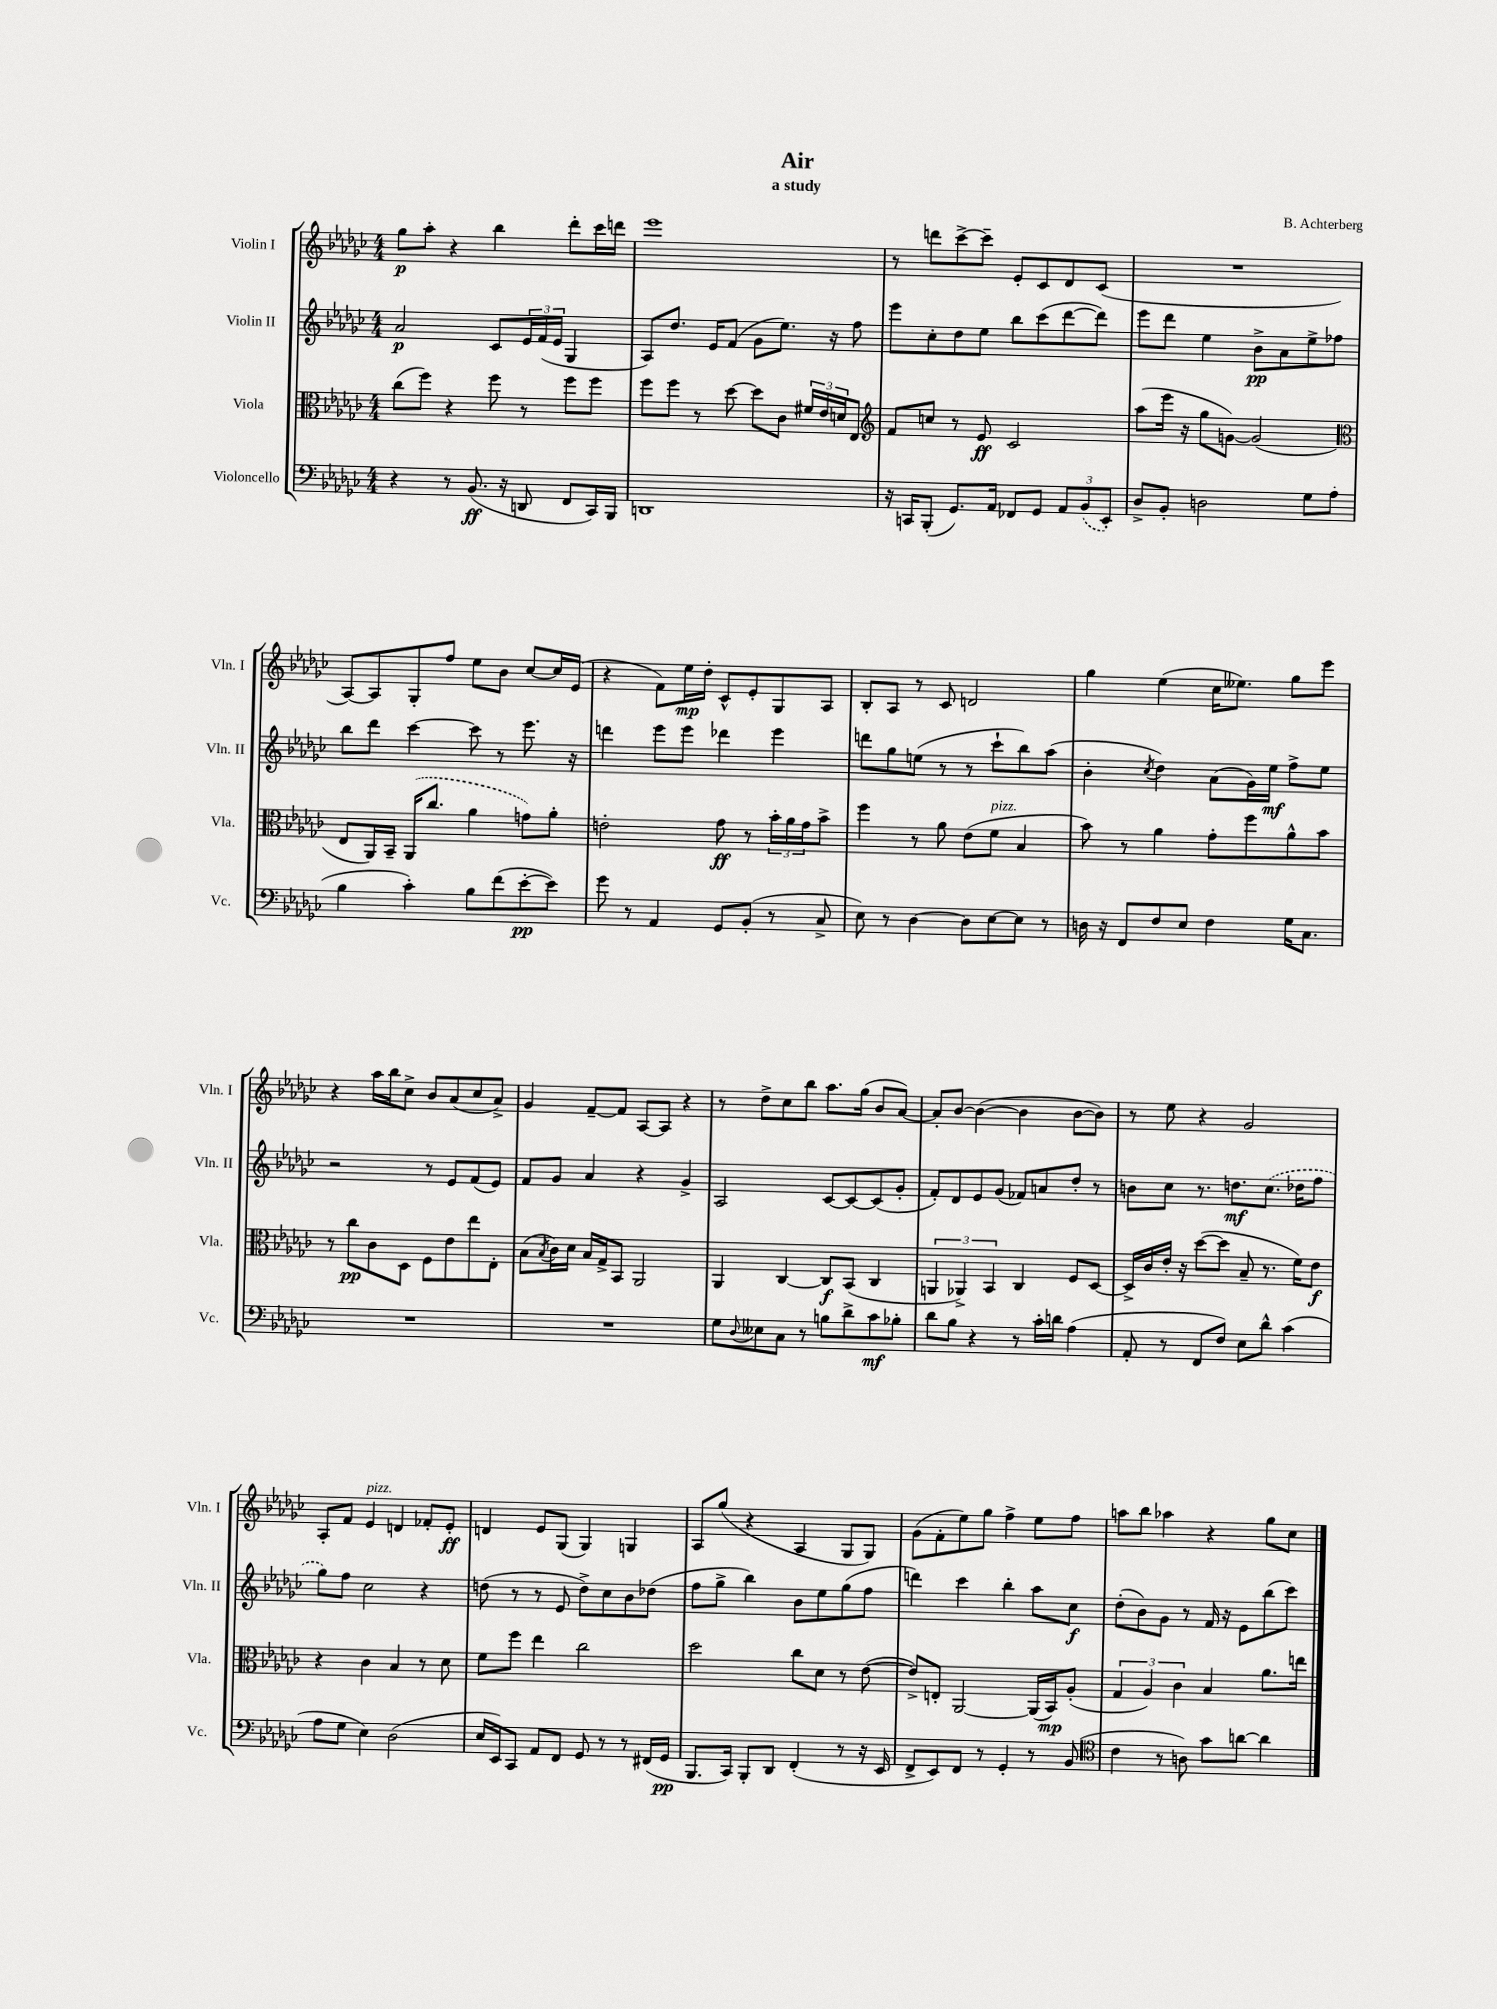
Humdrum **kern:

**kern	**kern	**kern	**kern
*staff4	*staff3	*staff2	*staff1
*clefF4	*clefC3	*clefG2	*clefG2
*k[b-e-a-d-g-c-]	*k[b-e-a-d-g-c-]	*k[b-e-a-d-g-c-]	*k[b-e-a-d-g-c-]
*M4/4	*M4/4	*M4/4	*M4/4
4r	(8cc-\L	2a-/	8gg-\L
.	8ff\J)	.	8aa-'\J
8r	4r	.	4r
(8.BB-/	.	.	.
.	8ff\	8c-/L	4bb-\
16r	.	.	.
8DD/	8r	24e-/L	.
.	.	(24f/	.
.	.	24e-/JJ	.
8FF/L	8ff\L	4G-/	8ddd-'\L
16CC-/L)	8ff\J	.	16ccc-\L
16BBB-/JJ	.	.	16ddd\JJ
=	=	=	=
1DD	8ff\L	8A-/L)	1eee-
.	8ff\J	8.dd-/J	.
.	8r	.	.
.	.	16e-/LK	.
.	[8dd-\	(8f/J	.
.	8dd-\]L	8g-\L	.
.	8c-\J	8.ee-\J)	.
.	24f#/LL	.	.
.	24e-/	.	.
.	.	16r	.
.	24d/J	.	.
.	8E-/J	8ff\	.
=	=	=	=
*	*clefG2	*	*
16r	8f/L	8eee-\L	8r
16CC/LK	.	.	.
(8BBB-'/J	8cc/J	8cc-'\	8ddd\L
8.GG-/L)	8r	8dd-\	[8ccc-^\
.	8e-/	8ee-\J	8ccc-~\]J
16AA-/Jk	.	.	.
8FF-/L	2c-/	8bb-\L	8e-'/L
8GG-/J	.	(8ccc-\	8c-/
12AA-/L	.	[8ddd-\	8d-/
(12BB-/	.	.	.
.	.	8ddd-\]J)	(8c-/J
12EE-'/J)	.	.	.
=	=	=	=
8D-^/L	(8aa-\L	8eee-\L	1r
8BB-'/J	16eee-\Jk	8ddd-\J	.
.	16r	.	.
2D\	8gg-\L	4ee-\	.
.	[8g\J)	.	.
.	(2g/]	8b-^\L	.
.	.	8a-\	.
8G-\L	.	8ee-^\	.
(8A-\J	.	8ff-\J	.
=	=	=	=
*	*clefC3	*	*
4B-\	8E-/L	8bb-\L	[8A-/L)
.	16AA-/L)	8ddd-\J	8A-/]
.	16BB-~/JJ	.	.
4c-'\)	(16AA-/LK	[4ccc-\	8G-'/
.	8.cc-/J	.	.
.	.	.	8ff/J
8B-\L	4a-\	8ccc-\]	8ee-\L
(8f\	.	8r	8b-\J
[8e-'\	8g\L)	8.eee-\	[8cc-/L
8e-\]J)	8a-'\J	.	16cc-/]L
.	.	16r	(16e-/JJ
=	=	=	=
8g-\	2e'\	4ddd\	4r
8r	.	.	.
4AA-/	.	8eee-\L	8f\L)
.	.	8eee-\J	16ee-\L
.	.	.	16dd-'\JJ
8GG-/L	8g-\	4ddd-\	8c-^^/L
(8BB-'/J	8r	.	8e-'/
8r	24b-'\LL	4eee-\	8G-/
.	24a-\	.	.
.	24g-\J	.	.
8C-^/	8b-^\J	.	8A-/J
=	=	=	=
8E-\)	4ff\	8ddd\L	8B-'/L
8r	.	8gg-\	8A-/J
[4D-\	8r	(8ee\J	8r
.	8a-\	8r	8c-/
8D-\]L	(8e-\L	8r	2d/
[8E-\	8f\J	8ccc-`\L	.
8E-\]J	4B-/	8bb-\)	.
8r	.	(8aa-\J	.
=	=	=	=
16D\	8b-\)	4b-'\	4gg-\
16r	.	.	.
8FF/L	8r	.	.
.	.	8qcc-/	.
8F/	4a-\	4dd-\)	(4ee-\
8E-/J	.	.	.
4F\	8g-'\L	(8a-\L	16cc-\LK
.	.	.	8.ee--\J)
.	8ff\	16g-\L)	.
.	.	16ee-\JJ	.
16G-\LK	8a-^^\	8ff^\L	8gg-\L
8.C-\J	.	.	.
.	8b-\J	8ee-\J	8eee-\J
=	=	=	=
1r	8r	2r	4r
.	8cc-\L	.	.
.	8c-\	.	16aa-\LL
.	.	.	16bb-\J
.	8D-\J	.	8cc-^\J
.	8F\L	8r	8b-/L
.	8e-\	8e-/L	(8a-/
.	8ee-\	(8f/	8cc-/
.	8E-'\J	8e-/J)	8a-^/J)
=	=	=	=
1r	(8B-\L	8f/L	4g-/
.	8qB-/	.	.
.	16c-\L)	8g-/J	.
.	16d-\JJ	.	.
.	16B-/LL	4a-/	[8f~/L
.	16G-^/J	.	.
.	8BB-/J	.	8f/]J
.	2AA-/	4r	[8A-/L
.	.	.	8A-/]J
.	.	4g-^/	4r
=	=	=	=
8G-\L	4AA-/	2A-/	8r
8qqD-/	.	.	.
8E--\	.	.	8dd-^\L
8C-\J	[4C-/	.	8cc-\
8r	.	.	8bb-\J
8B\L	8C-/]L	[8c-/L	8.aa-\L
8d-^\	(8BB-/J	8c-/_	.
.	.	.	(16gg-\Jk
8c-\	4C-/	(8c-/]	8b-/L
8B-'\J	.	8g-'/J	[8a-/J)
=	=	=	=
8d-\L	6AA/	8f'/L)	8a-'/]L
8B-\J	.	8d-/	[8b-/J
.	6AA-^/)	.	.
4r	.	8e-/	(4b-\_
.	6BB-/	.	.
.	.	(8g-/J	.
8r	4C-/	8f-/L)	4b-\]
16c-'\LL	.	8a/	.
16d\JJ	.	.	.
(4A-\	8F/L	8dd-'/J	[8b-\L
.	[8D-/J	8r	8b-\]J)
=	=	=	=
8AA-'/	16D-^/]LL	8b\L	8r
.	16c-/	.	.
8r	16e-'/JJ	8cc-\J	8ee-\
.	16r	.	.
8FF/L	([8dd-\L	8.r	4r
8F/J)	8dd-\]J	.	.
.	.	8.dd\L	.
8E-\L	8B-~/	.	2g-/
8d-^^\J	8.r	(8.cc-\J	.
(4c-\	.	.	.
.	16f\LK)	16dd-\LK	.
.	8e-\J	8ff\J	.
=	=	=	=
8A-\L	4r	8gg-\L)	8A-'/L
8G-\J	.	8ff\J	8f/J
4E-\)	4c-\	2cc-\	4e-/
(2D-\	4B-/	.	4d/
.	8r	4r	8f-'/L
.	8d-\	.	8e-'/J
=	=	=	=
16E-/LL	8f\L	(8dd\	4d/
16EE-/J)	.	.	.
8CC-/J	8ff\J	8r	.
8AA-/L	4ee-\	8r	8e-/L
8FF/J	.	8e-/	(8G-/J
8GG-/	2cc-\	8dd^\L)	4G-/)
8r	.	8cc-\	.
8r	.	8b-\	4G/
(16FF#/LL	.	(8dd-\J	.
16GG-/JJ	.	.	.
=	=	=	=
8.BBB-/L	2dd-\	8ff\L	8A-/L
.	.	8gg-^\J	(8gg-/J
16CC-/Jk)	.	.	.
8BBB-'/L	.	4bb-\)	4r
8DD-/J	.	.	.
(4FF'/	8cc-\L	8b-\L	4A-/
.	8d-\J	8ee-\	.
8r	8r	(8gg-\	8G-/L
16r	([8e-\	8ff\J	8G-/J)
16EE-/	.	.	.
=	=	=	=
8FF^/L	8e-^/]L)	4ddd\)	(8g-\L
8EE-/)	8E'/J	.	8f'\
8FF/J	[2AA-/	4ccc-\	8ee-\)
8r	.	.	8gg-\J
4GG-'/	.	4bb-'\	4ff^\
8r	(16AA-/]LL	8aa-\L	8ee-\L
.	16BB-/J)	.	.
(8BB-/	(8A-'/J	8cc-\J	8ff\J
=	=	=	=
*clefC4	*	*	*
4c-\	6G-/	(8dd-'\L	8aa\L
.	.	8b-\)	8bb-\J
.	6A-/)	.	.
8r	.	8g-\J	4aa-\
.	6c-\	.	.
8A\)	.	8r	.
8g-\L	4B-/	16f/	4r
.	.	16r	.
[8a\J	.	8e-\L	.
4a\]	8.a-\L	(8bb-\	8gg-\L
.	.	8ccc-\J)	8cc-\J
.	16ee\Jk	.	.
==	==	==	==
*-	*-	*-	*-
